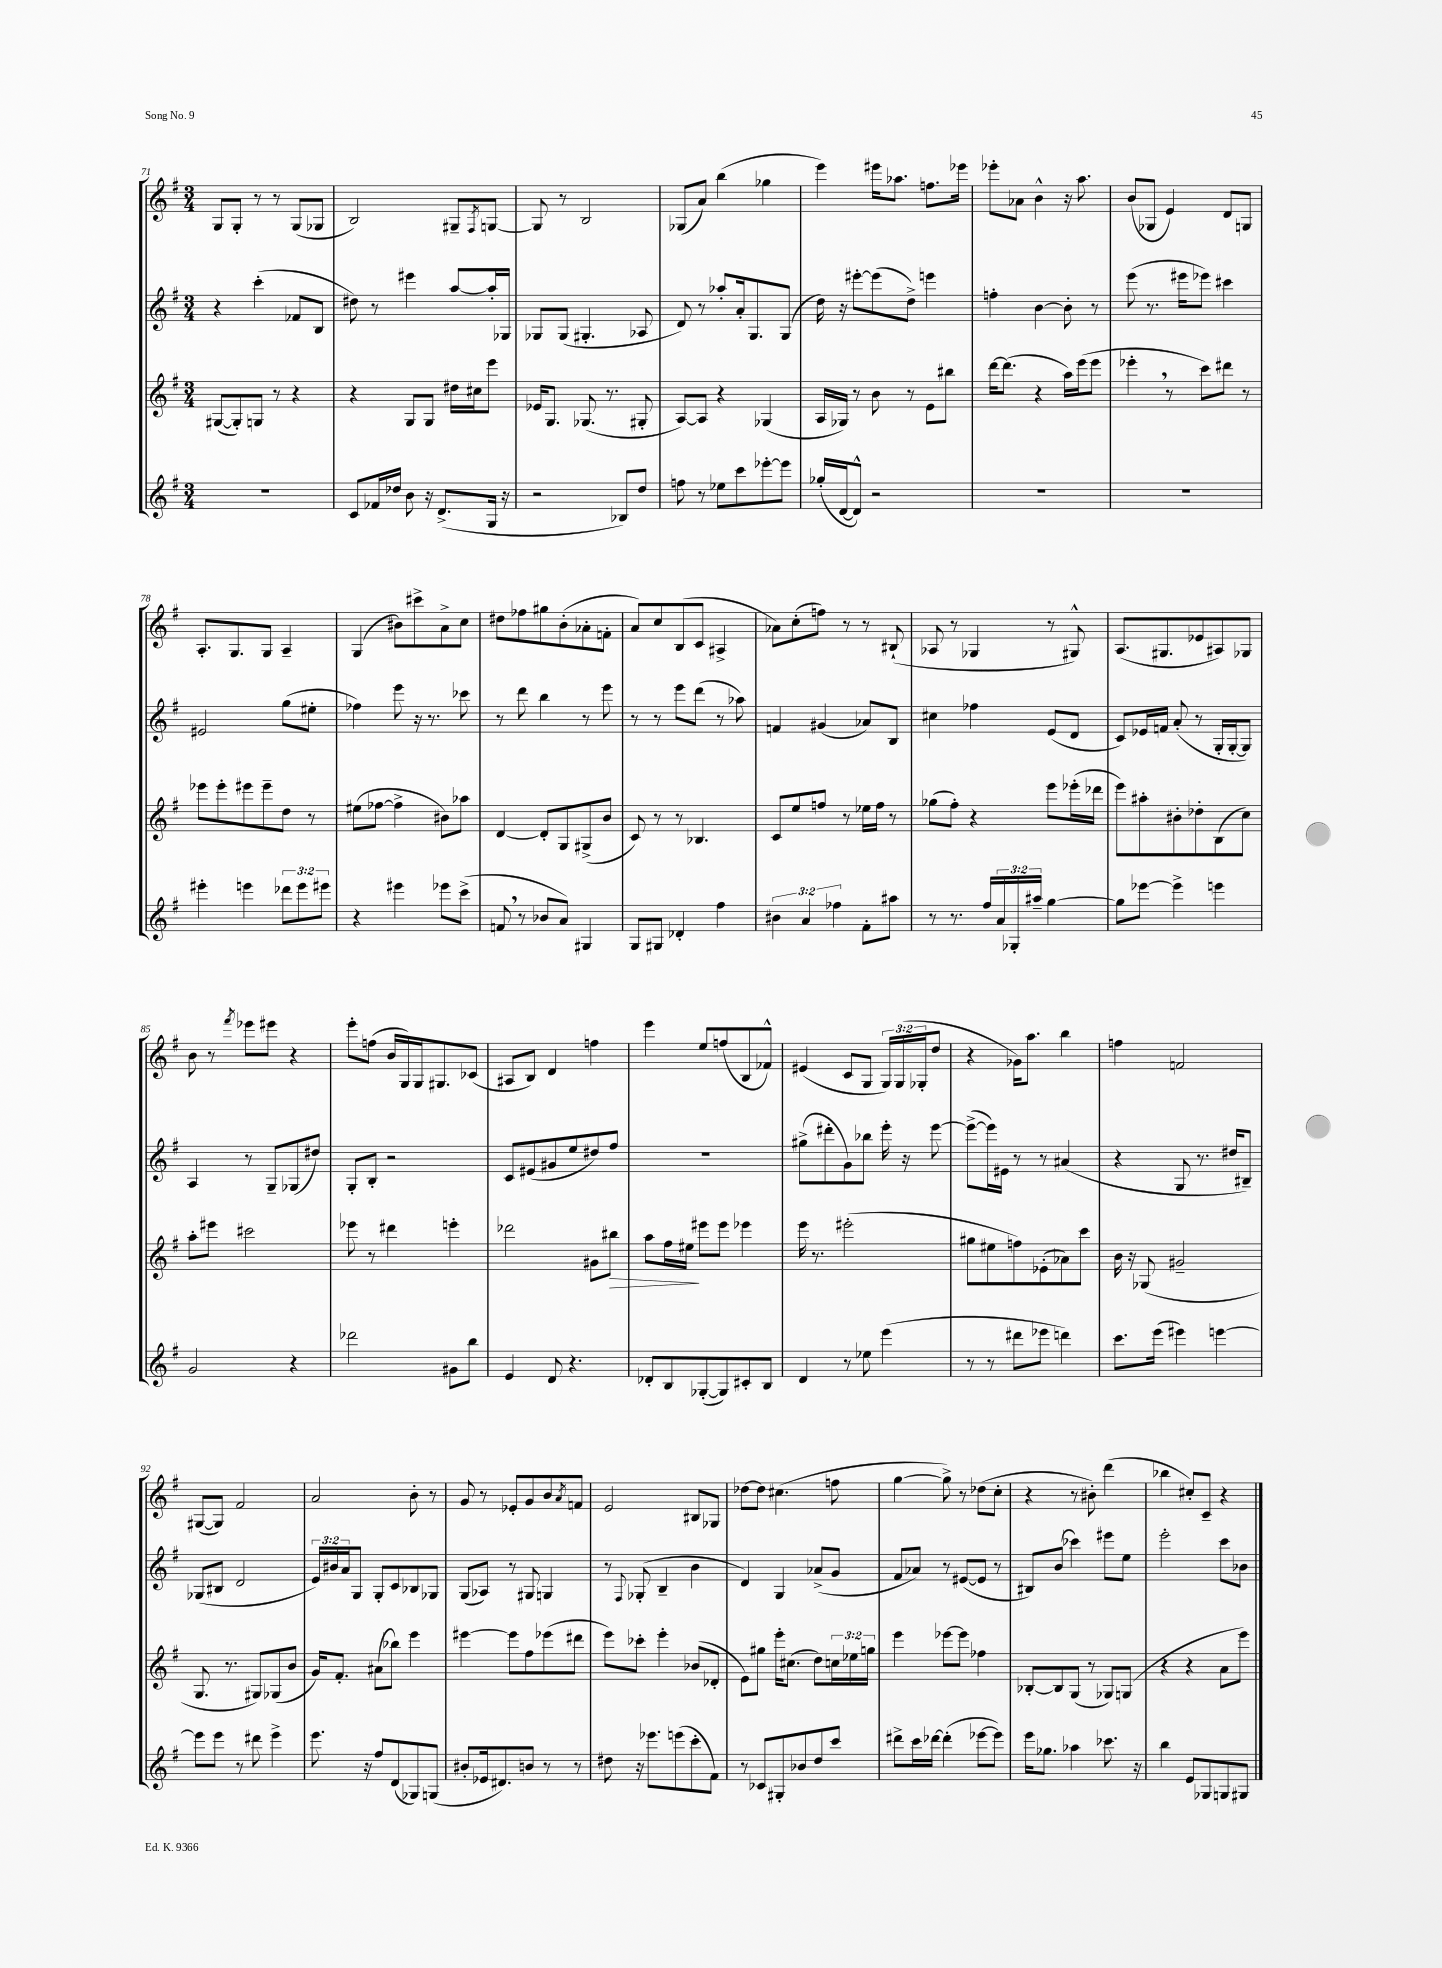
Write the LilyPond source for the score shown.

<<
\new StaffGroup <<
\new Staff = "s0" {
    \clef treble \key g \major \numericTimeSignature \time 3/4 \override Staff.TupletNumber.text = #tuplet-number::calc-fraction-text
    g8 g8-. r8 r8 g8( ges8 |
    b2) gis8-- \acciaccatura { fis8 } g8~ |
    g8 r8 b2 |
    ges8( a'8) b''4( ges''4 |
    e'''4) eis'''16 aes''8. f''8. ees'''16 |
    ees'''8-. aes'8 b'4-^ r16 a''8. |
    b'8( ges8 e'4) d'8 g8 |
    a8.-. g8. g8 a4-- |
    g4( bis'8) cis'''8-> a'8-> c''8 |
    dis''8 fes''8 gis''8 b'8-.( aes'8-. f'8-. |
    a'8) c''8 b8( c'8 ais4-> |
    aes'8) c''8-.( f''8) r8 r8 bis8-!( |
    aes8 r8 ges4 r8 gis8-^) |
    a8.( gis8. ees'8 ais8) ges8 |
    b'8 r8 \acciaccatura { fis'''8 } ees'''8 eis'''8 r4 |
    e'''8-. f''8( b'16 g16) g16 gis8. ces'8( |
    ais8 b8) d'4 f''4 |
    e'''4 e''8 f''8( b8 fes'8-^) |
    eis'4( c'8 g8 \tuplet 3/2 { g16) g16( ges16-. } d''8 |
    r4 ges'16) a''8. b''4 |
    f''4 f'2 |
    gis8~( gis8) fis'2 |
    a'2 b'8-. r8 |
    g'8 r8 ees'8-. g'8 b'8 \acciaccatura { a'8 } f'8 |
    e'2 bis8 ges8 |
    des''8~ des''8 cis''4.( f''8 |
    g''4~ g''8->) r8 des''8( c''8-. |
    r4 r8 bis'8-.) d'''4( |
    bes''4 cis''8-.) c'8-- r4 \bar "|." |
}
\new Staff = "s1" {
    \clef treble \key g \major \numericTimeSignature \time 3/4 \override Staff.TupletNumber.text = #tuplet-number::calc-fraction-text
    r4 c'''4-.( fes'8 b8 |
    dis''8) r8 eis'''4 a''8~ a''16-. ges16 |
    ges8 ges8( gis4.-. aes8 |
    d'8) r8 aes''8-. a'16-. g8. g8( |
    d''16) r16 eis'''8~-. eis'''8( d''8->) e'''4 |
    f''4-. b'4~ b'8-. r8 |
    e'''8( r8. eis'''16 ees'''8) cis'''4 |
    eis'2 g''8( eis''8-. |
    fes''4) e'''8 r16 r8. ces'''8 |
    r8 d'''8 b''4 r8 e'''8 |
    r8 r8 e'''8 d'''8( r8 aes''8) |
    f'4 gis'4( aes'8) b8 |
    cis''4 fes''4 e'8( d'8 |
    c'8) ees'16 f'16 a'8-.( r8 g16-. g16~-. g8) |
    a4 r8 g8-- ges8( dis''8) |
    g8-. b8-. r2 |
    c'8 eis'8( gis'8 e''8 dis''8) fis''8 |
    R2. |
    gis''8->( dis'''8-. g'8) bes''8 e'''16-. r16 e'''8~ |
    e'''8~->( e'''16) eis'16 r8 r8 ais'4( |
    r4 g8 r8. dis''16 bis8--) |
    ges8( bis8 d'2 |
    \tuplet 3/2 { e'16) bis'16 a'16 } g8 g8-. c'8 bes8 ges8 |
    g8( aes8) r8 gis8 g4 |
    r8 \appoggiatura { fis8 } ges8-.( b4-- b'4 |
    d'4) g4 aes'8->( g'8 |
    fis'8 aes'8) r8 eis'8~( eis'8 r8 |
    bis8) b'8( ces'''4) eis'''8 e''8 |
    e'''2-. c'''8 bes'8 \bar "|." |
}
\new Staff = "s2" {
    \clef treble \key g \major \numericTimeSignature \time 3/4 \override Staff.TupletNumber.text = #tuplet-number::calc-fraction-text
    gis8~( gis8-.) g8 r8 r4 |
    r4 g8 g8 dis''16 cis''16 e'''8 |
    ees'16 g8. ges8.( r8. gis8-. |
    a8~) a8 r4 ges4( |
    a16 ges16) r8 b'8 r8 e'8 bis''8 |
    d'''16~ d'''8.( r4 a''16) e'''16( e'''8 |
    ees'''4-. \breathe r8 c'''8) dis'''8 r8 |
    ees'''8 ees'''8-. eis'''8 eis'''8-- d''8 r8 |
    eis''8( fes''8~ fes''4-> bis'8) aes''8 |
    d'4~ d'8-. g8 gis8->( b'8 |
    c'8) r8 r8 bes4. |
    c'8 e''8 f''8 r8 ees''16 f''16 r8 |
    ges''8( fis''8-.) r4 e'''8 ees'''16-.( des'''16 |
    e'''8) ais''8-. bis'8-. des''8-. b8( c''8) |
    a''8-. eis'''8 cis'''2 |
    ees'''8 r8 dis'''4 e'''4-. |
    des'''2 gis'8 bis''8\> |
    a''8 fis''16 eis''16\! eis'''8 eis'''8 ees'''4 |
    e'''16 r8. eis'''2-.( |
    gis''8 eis''8 f''8) ees'8-.( aes'8) c'''8 |
    b'16 r16 ges8( gis'2-- |
    g8. r8. gis8) ges8( b'8 |
    g'16) fis'8.-. ais'8( bes''8) e'''4 |
    eis'''4~ eis'''8 fis''8 ees'''8( dis'''8 |
    e'''8) ces'''8-. e'''4-. bes'8( des'8-. |
    e'8) gis''8 e'''16-. cis''8.( d''8) \tuplet 3/2 { c''16 ees''16 g''16 } |
    e'''4 ees'''8~ ees'''8 fes''4 |
    bes8~-. bes8 g8( r8 ges8) g8( |
    r4 r4 a'8 e'''8) \bar "|." |
}
\new Staff = "s3" {
    \clef treble \key g \major \numericTimeSignature \time 3/4 \override Staff.TupletNumber.text = #tuplet-number::calc-fraction-text
    R2. |
    c'8 fes'16 des''16 b'8 r16 d'8.->( g16 r16 |
    r2 bes8) d''8 |
    f''8 r8 ees''8 c'''8 ees'''8~-. ees'''8 |
    ges''16-.( d'16~ d'8-^) r2 |
    R2. |
    R2. |
    eis'''4-. e'''4 \tuplet 3/2 { des'''8 e'''8 eis'''8 } |
    r4 eis'''4 ees'''8 c'''8->( |
    f'8 \breathe r8 bes'8 a'8) gis4 |
    g8 gis8 des'4-. fis''4 |
    \tuplet 3/2 { bis'4 a'4 fes''4 } fis'8-. ais''8 |
    r8 r8. fis''16 \tuplet 3/2 { a'16 ges16-. ais''16-- } g''4~ |
    g''8 ees'''8~ ees'''4-> e'''4 |
    g'2 r4 |
    des'''2 gis'8 b''8 |
    e'4 d'8 r4. |
    des'8-. b8 ges8~-.( ges8) cis'8-. b8 |
    d'4 r8 ees''8 e'''4( |
    r8 r8 dis'''8 ees'''8 d'''4) |
    c'''8. e'''16( eis'''4) e'''4~ |
    e'''8 e'''8 r8 dis'''8 e'''4-> |
    e'''8. r16 fis''8 d'8( ges8) g8( |
    bis'8-. ees'16 dis'8.) b'8 r8 r8 |
    dis''8 r16 ees'''8. e'''8( c'''8-. fis'8) |
    r8 ces'8 gis8-. bes'8 d''8 c'''8 |
    dis'''8-> c'''16 des'''16~ des'''4-.( ees'''8~ ees'''8) |
    e'''16 ges''8. aes''4 ces'''8. r16 |
    b''4 e'8 ges8 g8 gis8 \bar "|." |
}
>>
>>
\layout { \context { \Score currentBarNumber = #71 } }
